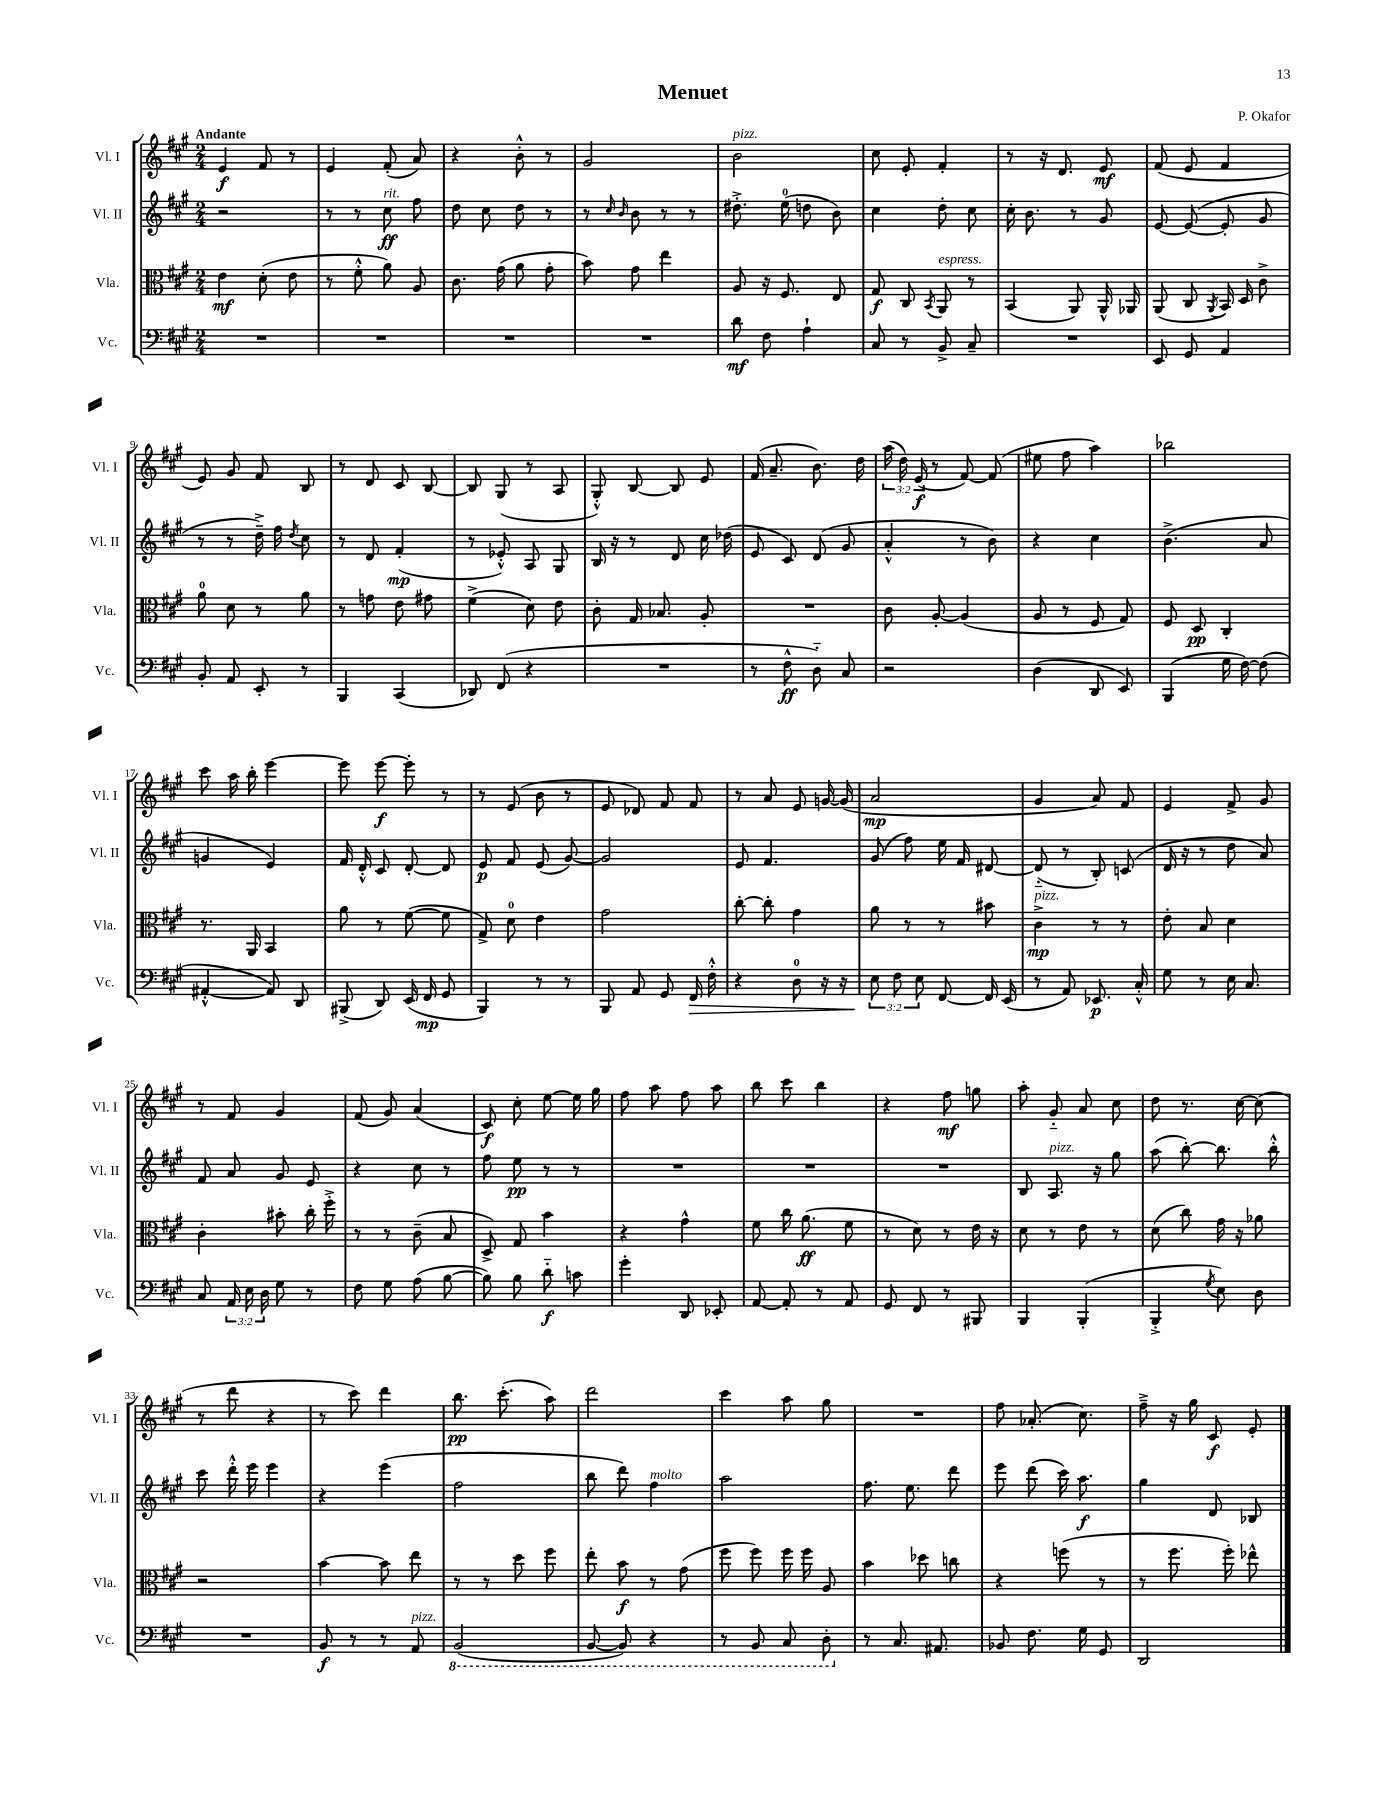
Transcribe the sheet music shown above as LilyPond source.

\header { title = "Menuet" composer = "P. Okafor" }
<<
\new StaffGroup <<
\new Staff = "s0" \with { instrumentName = "Vl. I" shortInstrumentName = "Vl. I" } {
    \clef treble \key a \major \numericTimeSignature \time 2/4 \override Staff.TupletNumber.text = #tuplet-number::calc-fraction-text \tempo "Andante"
    \autoBeamOff e'4\f fis'8 r8 |
    e'4 fis'8-.( a'8) |
    r4 b'8-.-^ r8 |
    gis'2 |
    b'2^\markup { \italic "pizz." } |
    cis''8 e'8-. fis'4-. |
    r8 r16 d'8. e'8\mf |
    fis'8( e'8 fis'4 |
    e'8) gis'8 fis'8 b8 |
    r8 d'8 cis'8 b8~ |
    b8 gis8( r8 a8 |
    gis8-.-^) b8~ b8 e'8 |
    fis'16( a'8.-- b'8.) d''16 |
    \tuplet 3/2 { a''16( d''16) e'16\f( } r8 fis'8~) fis'8( |
    eis''8 fis''8 a''4) |
    bes''2 |
    cis'''8 a''16 b''16-. e'''4~ |
    e'''8 e'''8~\f e'''8-. r8 |
    r8 e'8( b'8 r8 |
    e'8 des'8) fis'8 fis'8 |
    r8 a'8 e'8 g'16~ g'16( |
    a'2\mp |
    gis'4 a'8) fis'8 |
    e'4 fis'8-> gis'8 |
    r8 fis'8 gis'4 |
    fis'8( gis'8) a'4( |
    cis'8\f) cis''8-. e''8~ e''16 gis''16 |
    fis''8 a''8 fis''8 a''8 |
    b''8 cis'''8 b''4 |
    r4 fis''8\mf g''8 |
    a''8-. gis'8-_ a'8 cis''8 |
    d''8 r8. cis''16~ cis''8( |
    r8 d'''8 r4 |
    r8 cis'''8) d'''4 |
    b''8.\pp cis'''8.-.( a''8) |
    d'''2 |
    cis'''4 a''8 gis''8 |
    R2 |
    fis''8 aes'8.-.( cis''8.) |
    fis''8---> r16 gis''16 cis'8\f e'8-. \bar "|." |
}
\new Staff = "s1" \with { instrumentName = "Vl. II" shortInstrumentName = "Vl. II" } {
    \clef treble \key a \major \numericTimeSignature \time 2/4
    \autoBeamOff r2 |
    r8 r8 cis''8\ff^\markup { \italic "rit." } fis''8 |
    d''8 cis''8 d''8 r8 |
    r8 \grace { cis''16 b'16 } b'8 r8 r8 |
    dis''8.-.-> e''16-0( d''8 b'8) |
    cis''4 d''8-. cis''8 |
    cis''16-. b'8. r8 gis'8 |
    e'8~ e'8~( e'8-. gis'8 |
    r8 r8 d''16--->) fis''16 \acciaccatura { d''8 } cis''8 |
    r8 d'8 fis'4-.\mp( |
    r8 ees'8-.-^) a8 gis8 |
    b16 r16 r8 d'8 cis''16 des''16( |
    e'8 cis'8) d'8( gis'8 |
    a'4-.-^ r8 b'8) |
    r4 cis''4 |
    b'4.->( a'8 |
    g'4 e'4) |
    fis'16 d'16-.-^ cis'8 d'8~-. d'8 |
    e'8\p fis'8 e'8( gis'8~) |
    gis'2 |
    e'8 fis'4. |
    gis'8( fis''8) e''16 fis'16 dis'8~ |
    dis'8-_( r8 b8-.) c'8( |
    d'16 r16 r8 d''8 a'8) |
    fis'8 a'8 gis'8 e'8 |
    r4 cis''8 r8 |
    fis''8 e''8\pp r8 r8 |
    R2 |
    R2 |
    R2 |
    b8 a8.^\markup { \italic "pizz." } r16 gis''8 |
    a''8( b''8~-.) b''8. b''16-.-^ |
    cis'''8 d'''16-.-^ e'''16 e'''4 |
    r4 e'''4( |
    fis''2 |
    b''8 d'''8) fis''4^\markup { \italic "molto" } |
    a''2 |
    fis''8. e''8. d'''8 |
    e'''8 d'''8( cis'''16) a''8.\f |
    gis''4 d'8 bes8 \bar "|." |
}
\new Staff = "s2" \with { instrumentName = "Vla." shortInstrumentName = "Vla." } {
    \clef alto \key a \major \numericTimeSignature \time 2/4
    \autoBeamOff e'4\mf d'8-.( e'8 |
    r8 fis'8-.-^ a'8) a8 |
    cis'8. gis'16( a'8 gis'8-. |
    b'8) gis'8 e''4 |
    a8 r16 fis8. e8 |
    gis8\f cis8 \acciaccatura { b,8 } a,8^\markup { \italic "espress." } r8 |
    b,4( a,8) a,16-^ aes,16 |
    a,8( cis8 \acciaccatura { a,8 } b,16) d16 cis'8-> |
    a'8-0 d'8 r8 a'8 |
    r8 g'8 e'8 gis'8 |
    fis'4->( d'8) e'8 |
    cis'8-. gis16 bes8. a8-. |
    R2 |
    cis'8 a8~-. a4( |
    a8 r8 fis8 gis8) |
    fis8 d8\pp cis4-. |
    r8. a,16 b,4 |
    a'8 r8 fis'8~( fis'8 |
    gis8->) d'8-0 e'4 |
    gis'2 |
    cis''8~-. cis''8-. gis'4 |
    a'8 r8 r8 bis'8 |
    cis'4->\mp^\markup { \italic "pizz." } r8 r8 |
    e'8-. b8 d'4 |
    cis'4-. bis'8-. cis''16-. fis''16-.-> |
    r8 r8 cis'8--( b8 |
    d8->) gis8 b'4 |
    r4 gis'4-^ |
    fis'8 cis''16 a'8.\ff( fis'8 |
    r8 d'8) r8 e'16 r16 |
    d'8 r8 e'8 r8 |
    d'8( cis''8) gis'16 r16 aes'8 |
    r2 |
    b'4~ b'8 e''8 |
    r8 r8 d''8 fis''8 |
    e''8-. b'8\f r8 gis'8( |
    fis''8 fis''8) fis''16 fis''16 a8 |
    b'4 des''8 c''8 |
    r4 f''8( r8 |
    r8 fis''8. fis''16-.) ees''8-^ \bar "|." |
}
\new Staff = "s3" \with { instrumentName = "Vc." shortInstrumentName = "Vc." } {
    \clef bass \key a \major \numericTimeSignature \time 2/4 \override Staff.TupletNumber.text = #tuplet-number::calc-fraction-text
    \autoBeamOff R2 |
    R2 |
    R2 |
    R2 |
    d'8\mf fis8 a4-! |
    cis8 r8 b,8-> cis8-- |
    R2 |
    e,8 gis,8 a,4 |
    b,8-. a,8 e,8-. r8 |
    b,,4 cis,4( |
    des,8) fis,8( r4 |
    R2 |
    r8 fis8-^\ff d8-_) cis8 |
    r2 |
    d4( d,8 e,8) |
    b,,4( gis16 fis16~) fis8( |
    ais,4~-.-^ ais,8) d,8 |
    bis,,8->( d,8) e,16( fis,16\mp gis,8 |
    b,,4) r8 r8 |
    b,,8 a,8 gis,8 fis,16\> fis16-.-^ |
    r4 d8-0 r16 r16 |
    \tuplet 3/2 { e8\! fis8 e8 } fis,8~ fis,16 e,16( |
    r8 a,8) ees,8.\p cis16-.-^ |
    gis8 r8 e16 cis8. |
    cis8 \tuplet 3/2 { a,16 e16 d16 } gis8 r8 |
    fis8 gis8 a8( b8~ |
    b8) b8 d'8-_\f c'8 |
    gis'4-. d,8 ees,8-. |
    a,8~ a,8-. r8 a,8 |
    gis,8 fis,8 r8 bis,,8 |
    b,,4 b,,4-.( |
    b,,4-.-> \acciaccatura { gis8 } e8) d8 |
    R2 |
    b,8\f r8 r8 a,8^\markup { \italic "pizz." } |
    \ottava #-1 b,,2( |
    b,,8~ b,,8) r4 |
    r8 b,,8 cis,8 d,8-. \ottava #0 |
    r8 cis8. ais,8. |
    bes,8 fis8. gis16 gis,8 |
    d,2 \bar "|." |
}
>>
>>
